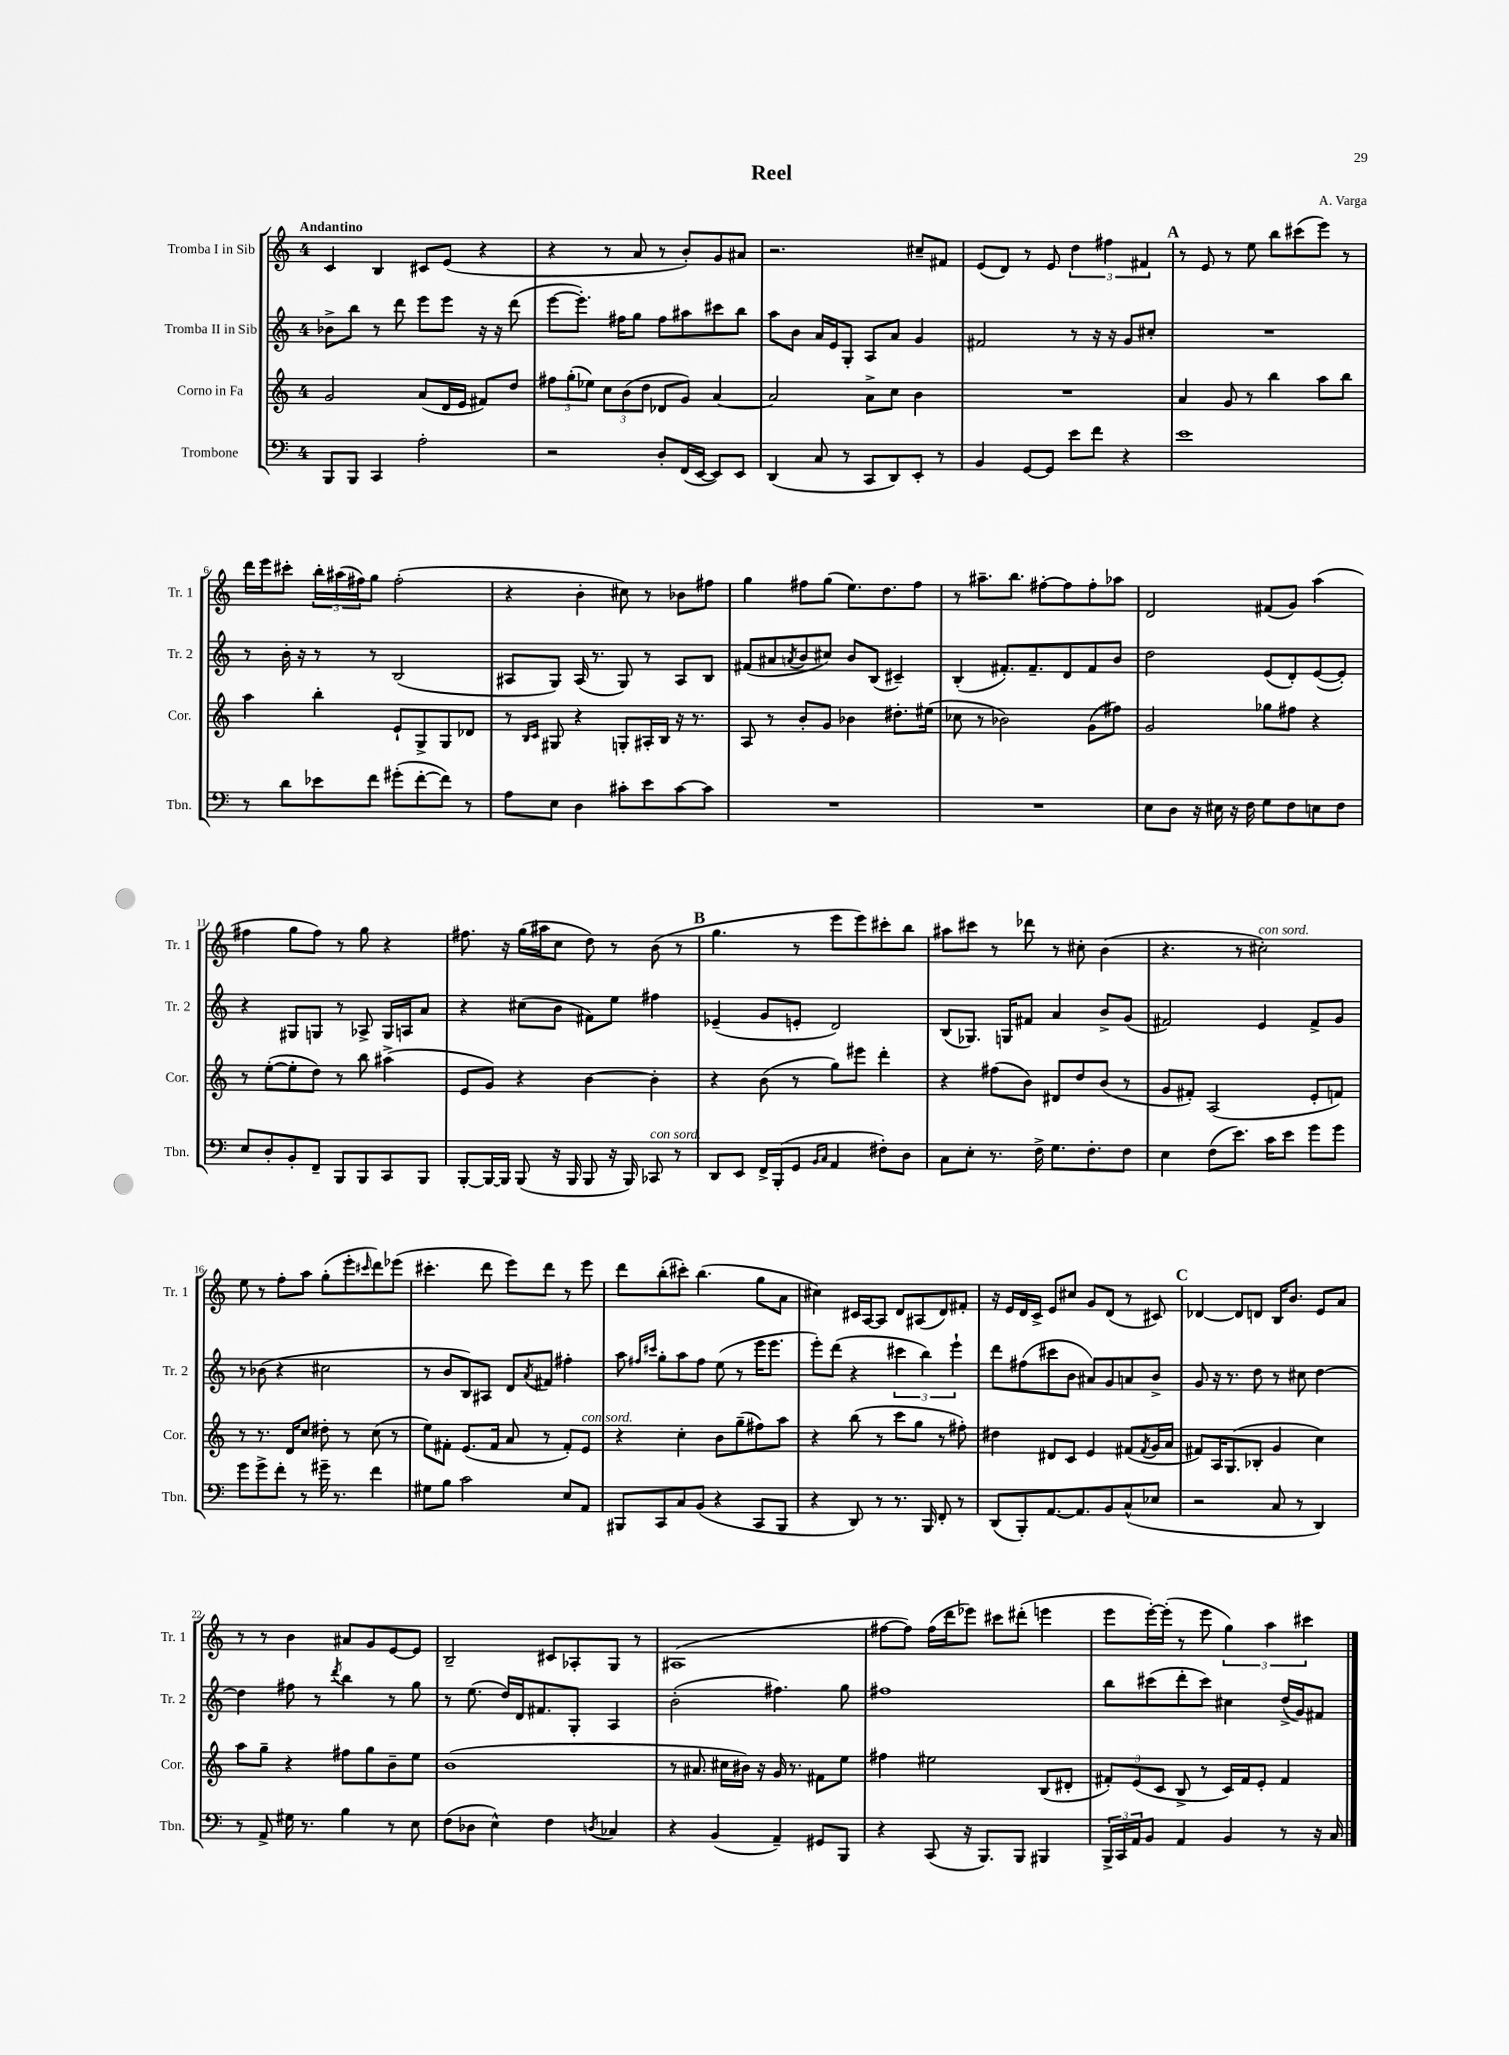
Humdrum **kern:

**kern	**kern	**kern	**kern
*staff4	*staff3	*staff2	*staff1
*clefF4	*clefG2	*clefG2	*clefG2
*k[]	*k[]	*k[]	*k[]
*M4/4	*M4/4	*M4/4	*M4/4
8BBB/L	2g/	8b-^\L	4c/
8BBB/J	.	8bb\J	.
4CC/	.	8r	4B/
.	.	8ddd\	.
2A'\	(8a/L	8eee\L	8c#/L
.	16d/L	8eee\J	(8e/J
.	16e/JJ	.	.
.	8f#/L)	16r	4r
.	.	16r	.
.	8dd/J	(8ddd\	.
=	=	=	=
2r	12ff#\L	[8eee\L	4r
.	(12gg'\	.	.
.	.	8.eee'\]J)	.
.	12ee-\J)	.	.
.	12cc\L	.	8r
.	.	16ff#\LK	.
.	(12b\	.	.
.	.	8gg\J	8a/
.	12dd\J	.	.
8D'/L	8d-/L	8ff#\L	8r
(16FF/L	8g/J)	8aa#\	8b'/L)
[16EE/JJ	.	.	.
8EE/]L)	[4a/	8ccc#\	8g/
8EE/J	.	8bb\J	8a#/J
=	=	=	=
(4DD/	2a/]	8aa\L	2.r
.	.	8b\J	.
8C/	.	16a/LL	.
.	.	16e/J	.
8r	.	8G'/J	.
8CC/L	8a^\L	8A/L	.
8DD/)	8cc\J	8a/J	.
8EE'/J	4b\	4g/	8cc#~/L
8r	.	.	8f#/J
=	=	=	=
4BB/	1r	2f#/	(8e/L
.	.	.	8d/J)
[8GG/L	.	.	8r
8GG/]J	.	.	8e/
8e\L	.	8r	6dd\
8f\J	.	16r	.
.	.	.	6ff#\
.	.	16r	.
4r	.	8g/L	.
.	.	.	6f#/
.	.	8cc#'/J	.
=	=	=	=
1e	4a/	1r	8r
.	.	.	8e/
.	8g/	.	8r
.	8r	.	8ee\
.	4bb\	.	8bb\L
.	.	.	(8ccc#\
.	8aa\L	.	8eee\J)
.	8bb\J	.	8r
=	=	=	=
8r	4aa\	8r	16ddd\LL
.	.	.	16eee\J
8d\L	.	16b'\	8ccc#'\J
.	.	16r	.
8e-\	4bb'\	8r	24bb'\LL
.	.	.	(24aa#\
.	.	.	24ff#\J)
8f\J	.	8r	8gg\J
(8g#'\L	8e`/L	(2B/	(2ff#'\
[8f'\	8G^/	.	.
8f\]J)	8G/	.	.
8r	8d-/J	.	.
=	=	=	=
8A\L	8r	8A#/L	4r
.	16qqB/LL	.	.
.	16qqc/JJ	.	.
8E\J	8G#/	8G/J)	.
4D\	4r	(16A#/	4b'\
.	.	8.r	.
8c#'\L	8G'/L	8G/)	8cc#\)
8e\	16A#'/L	8r	8r
.	16B/JJ	.	.
[8c#\	16r	8A#/L	8b-\L
.	8.r	.	.
8c#\]J	.	8B/J	8ff#\J
=	=	=	=
1r	8A/	(8f#/L	4gg\
.	8r	8a#/	.
.	.	8qa/	.
.	8b'/L	8b/	8ff#\L
.	8g/J	8cc#/J)	(8gg\J
.	4b-\	8b/L	8.ee\L)
.	.	(8B/J	.
.	.	.	8.dd\
.	8.dd#'\L	4c#~/)	.
.	.	.	8ff#\J
.	(16ee#\Jk	.	.
=	=	=	=
1r	8cc-\	(4B'/	8r
.	8r	.	8.aa#~\L
.	2b-\)	8.f#'/L)	.
.	.	.	8.bb\J
.	.	8.f#~/	.
.	.	.	[8ff#'\L
.	.	8d/	8ff#\]
.	(8g\L	8f#/	8ff#'\
.	8ff#\J)	8b/J	8aa-\J
=	=	=	=
8E\L	2g/	2dd\	2d/
8D\J	.	.	.
16r	.	.	.
16E#\	.	.	.
16r	.	.	.
16F\	.	.	.
8G\L	8gg-\L	(8e/L	(8f#/L
8F\	8ff#\J	8d'/)	8g/J)
8E\	4r	([8e/	(4aa\
8F\J	.	8e'/]J)	.
=	=	=	=
8E/L	8r	4r	4ff#\
8D'/	([8ee'\L	.	.
8BB'/	8ee'\]	8G#/L	8gg\L
8FF~/J	8dd\J)	8G/J	8ff#\J)
8BBB/L	8r	8r	8r
8BBB/	8bb\	8A-^/	8gg\
8CC/	(4aa#^\	16G/LL	4r
.	.	16A/J	.
8BBB/J	.	8a/J	.
=	=	=	=
[8BBB'/L	8e/L	4r	8.ff#\
16BBB/_L	8g/J)	.	.
16BBB/]JJ	.	.	16r
(8BBB/	4r	(8cc#\L	(16gg\LL
.	.	.	16aa#\J
16r	.	8b\J	8cc\J
16BBB/	.	.	.
8BBB/	[4b\	8f#\L)	8dd\)
16r	.	8ee\J	8r
16BBB/)	.	.	.
8CC-/	4b'\]	4ff#\	(8b\
8r	.	.	8r
=	=	=	=
8DD/L	4r	(4e-~/	4.gg\
8EE/J	.	.	.
16FF^/LL	(8b\	8g/L	.
(16BBB'/J	.	.	.
8GG/J	8r	8e'/J	8r
16qqBB/LL	.	.	.
16qqC/JJ	.	.	.
4AA/	8gg\L)	2d/)	8eee\L
.	8eee#\J	.	8eee\)
8F#'\L)	4ddd'\	.	8ccc#'\
8D\J	.	.	8bb\J
=	=	=	=
8C\L	4r	(8B/L	8aa#\L
8E'\J	.	8.G-/J)	8ccc#\J
8.r	(8ff#\L	.	8r
.	.	16G/LK	.
.	8b\J)	8f#/J	8ddd-\
16F^\	.	.	.
8.G\L	8d#/L	4a/	8r
.	8dd/	.	8cc#'\
8.F'\	.	.	.
.	(8b/J	8b^/L	(4b\
8F\J	8r	(8g/J	.
=	=	=	=
4E\	8g/L	2f#/)	4.r
.	8f#'/J)	.	.
(8F\L	(2A/	.	.
8.e\J)	.	.	8r
.	.	4e/	2cc#'\)
16c\LK	.	.	.
8e\J	.	.	.
8g\L	8e'/L	8f#^/L	.
8g\J	8f/J)	8g/J	.
=	=	=	=
8g\L	8r	8r	8ee\
8g^\	8.r	(8b-\	8r
8f'\J	.	4r	8ff'\L
.	16d/LK	.	.
8r	8cc/J	.	8aa\J
16g#~\	8dd#'\	2cc#\	(8gg'\L
8.r	.	.	.
.	8r	.	8eee'\
.	.	.	16qqccc#/
4f\	(8cc\	.	8ddd\)
.	8r	.	(8eee-\J
=	=	=	=
8G#\L	8ee\L)	8r	4.ccc#'\
8B\J	8f#'\J	8b/L	.
2c\	(8.e/L	8B/)	.
.	.	8A#/J	8ddd\
.	16f#/Jk	.	.
.	8a/	8d/L	8eee\L)
.	.	8qa/	.
.	8r	8f#/J	8ddd\J
8E/L	8f#'/L)	4ff#'\	8r
8AA/J	8e/J	.	8eee\
=	=	=	=
8BBB#/L	4r	8aa\	8ddd\L
.	.	16qqff#/LL	.
.	.	16qqccc#/JJ	.
8CC/	.	8gg'\L	(8bb'\
8C/	4cc'\	8aa\	8ccc#'\J)
(8BB/J	.	8ff#\J	(4.bb\
4r	8b\L	(8ee\	.
.	(8gg~\	8r	.
8CC/L	8ff#\)	16eee\LK	8gg\L
.	.	8.eee\J	.
8BBB#/J	8aa\J	.	8a\J
=	=	=	=
4r	4r	8eee'\L)	4cc#\)
.	.	(8ddd\J	.
8DD/)	(8bb\	4r	16c#/LL
.	.	.	[16A/J
8r	8r	.	8A/]J
8.r	8ccc\L	6ccc#\	8d/L
.	8gg\J	.	(8A#/
.	.	6bb\)	.
16BBB/	.	.	.
8FF'/	8r	.	8d/)
.	.	6eee`\	.
8r	8ff#'\)	.	8f#'/J
=	=	=	=
(8DD/L	4dd#\	8ddd\L	16r
.	.	.	16e/LL
8BBB'/)	.	(8ff#\	16d/
.	.	.	16c^/JJ
[8.AA/	8d#/L	8ccc#\	8e/L
.	8c/J	8b\J	8cc#/J
8.AA/]	.	.	.
.	4e/	8a#/L)	8g/L
8BB/	.	8g/	(8d/J
(8C^^/	(8f#/L	8a/	8r
.	8qf#/	.	.
8E-/J	16g/L	8b^/J	8c#/)
.	16a/JJ	.	.
=	=	=	=
2r	8f#/L)	8g/	[4d-/
.	16A/K	16r	.
.	(8.G/	8.r	.
.	.	.	8d-/]L
.	8B-'/J	8dd\	8d/J
8C/	4g/	8r	16B/LK
.	.	.	8.b/J
8r	.	8cc#\	.
4DD/)	4cc\)	[4dd\	8e/L
.	.	.	8a/J
=	=	=	=
8r	8aa\L	4dd\]	8r
8AA^/	8gg~\J	.	8r
16G#\	4r	8ff#\	4b\
8.r	.	.	.
.	.	8r	.
.	.	8qddd/	.
4B\	8ff#\L	4bb\	8a#/L
.	8gg\	.	8g/
8r	8b~\	8r	[8e/
8E\	8ee\J	8gg\	8e/]J
=	=	=	=
(8F\L	(1b	8r	2B~/
8D-\J	.	(8.ee\	.
4E^^\)	.	.	.
.	.	16dd/LL)	.
.	.	16d/J	.
.	.	8.f#/	.
4F\	.	.	8c#/L
.	.	8G'/J	8A-'/
8qD/	.	.	.
4C-/	.	4A/	8G/J
.	.	.	8r
=	=	=	=
4r	8r	(2b'\	(1A#
.	8.a#/	.	.
(4BB/	.	.	.
.	16cc#\LL	.	.
.	16b#\JJ)	.	.
.	16r	.	.
4AA~/)	16g/	4.ff#\)	.
.	8.r	.	.
8GG#/L	8f#\L	.	.
8BBB/J	8ee\J	8gg\	.
=	=	=	=
4r	4ff#\	1ff#	[8ff#\L
.	.	.	8ff#\]J)
(8CC/	2ee#\	.	(16ff#\LL
.	.	.	16ddd\J
16r	.	.	8eee-\J)
8.BBB/L)	.	.	.
.	.	.	8ccc#\L
8BBB/J	.	.	(8ddd#'\J
4BBB#/	(8B/L	.	4eee\
.	8d#'/J	.	.
=	=	=	=
24BBB^/LL	12f#'/L)	8bb\L	8eee\L
24CC/	.	.	.
24AA/J	(12e/	.	.
8BB/J	.	(8ccc#\	[16eee'\L)
.	12c/J	.	.
.	.	.	(16eee'\]JJ
4AA/	8B^/	8ddd'\	8r
.	8r	8ccc#\J)	8eee\
4BB/	16c/LL)	4cc#\	6gg\)
.	16f#/J	.	.
.	8e'/J	.	.
.	.	.	6aa\
8r	4f#/	(16dd^/LL	.
.	.	16g/J)	.
.	.	.	6ccc#\
16r	.	8f#/J	.
16C/	.	.	.
==	==	==	==
*-	*-	*-	*-
